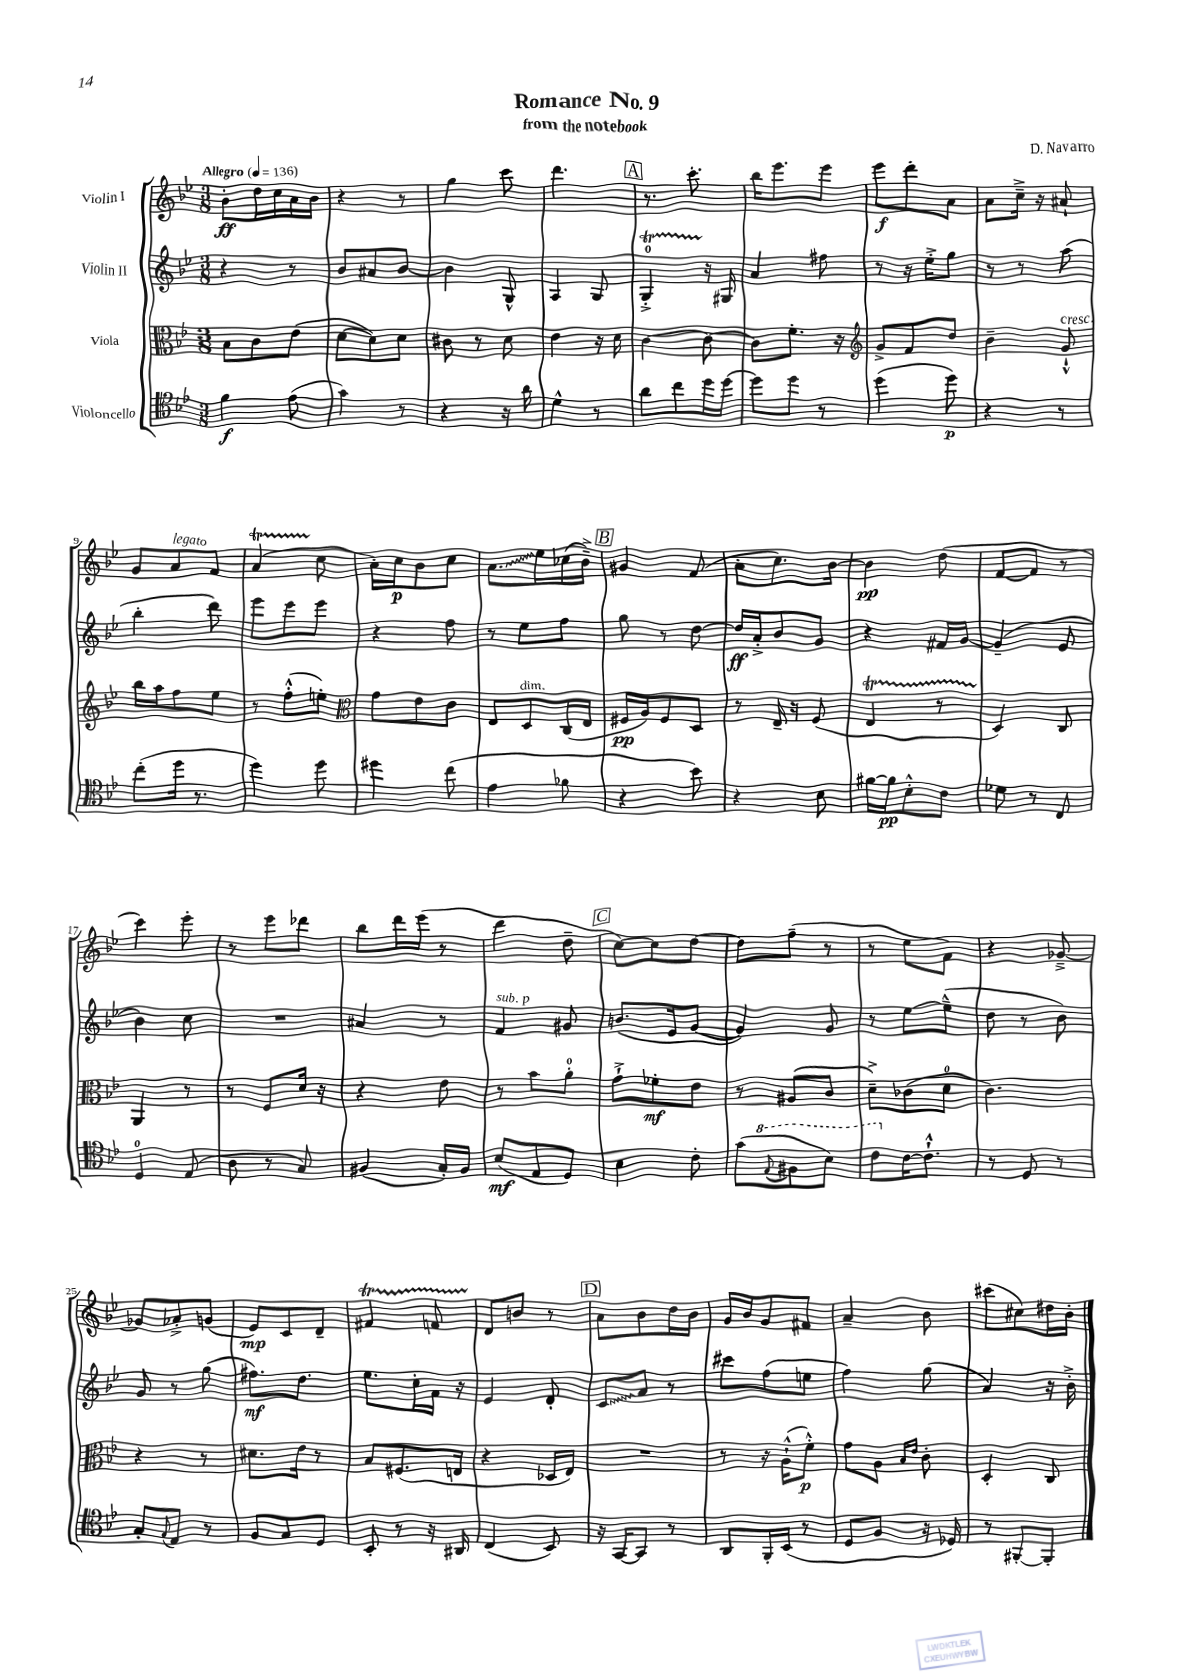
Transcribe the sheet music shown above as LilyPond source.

\header { title = "Romance No. 9" composer = "D. Navarro" subtitle = "from the notebook" }
<<
\new StaffGroup <<
\new Staff = "s0" \with { instrumentName = "Violin I" } {
    \clef treble \key bes \major \numericTimeSignature \time 3/8 \tempo "Allegro" 4 = 136
    bes'8-.\ff d''16 c''16 a'16 bes'16 |
    r4 r8 |
    g''4 c'''8 |
    d'''4. |
    \mark \markup { \box "A" } r8. c'''8.-. |
    bes''16 ees'''8. ees'''8 |
    ees'''8\f d'''8-. a'8 |
    a'8 c''16---> r16 ais'8-! |
    g'8 a'8^\markup { \italic "legato" } f'8 |
    a'4\startTrillSpan( c''8\stopTrillSpan |
    a'16-.) c''16\p bes'8 c''8 |
    \once \override Glissando.style = #'zigzag a'8.\glissando ees''16 ces''16( bes'16--->) |
    \mark \markup { \box "B" } gis'4 f'8( |
    a'8-. c''8.) bes'16~ |
    bes'4\pp d''8( |
    f'8~ f'8 r8 |
    c'''4) ees'''8-. |
    r8 ees'''8 des'''8 |
    bes''8 d'''16 ees'''16( r8 |
    d'''4 d''8-- |
    \mark \markup { \box "C" } c''8~) c''8 d''8~ |
    d''8 f''8--( r8 |
    r8 ees''8 f'8) |
    r4 ges'8~---> |
    ges'8 aes'8-.-> g'8( |
    ees'8\mp) c'8 d'8-- |
    fis'4\startTrillSpan f'8 |
    d'8\stopTrillSpan b'8 r8 |
    \mark \markup { \box "D" } a'8 bes'8 d''16 bes'16 |
    g'16 bes'16 g'8 fis'8 |
    a'4-- bes'8 |
    cis'''8( cis''8) dis''16 bes'16-. \bar "|." |
}
\new Staff = "s1" \with { instrumentName = "Violin II" } {
    \clef treble \key bes \major \numericTimeSignature \time 3/8
    r4 r8 |
    bes'8 ais'8 bes'8~ |
    bes'4 g8-^ |
    a4 g8 |
    \mark \markup { \box "A" } g4-0-.->\startTrillSpan r16\stopTrillSpan gis16 |
    a'4 fis''8 |
    r8 r16 ees''16-.-> g''8 |
    r8 r8 a''8( |
    bes''4-. d'''8) |
    ees'''8 ees'''8 ees'''8 |
    r4 f''8 |
    r8 ees''8 f''8 |
    \mark \markup { \box "B" } g''8 r8 d''8~ |
    d''16\ff a'16-.-> bes'8 g'8 |
    r4 fis'16 g'16~ |
    g'4--( ees'8 |
    bes'4) c''8 |
    R4. |
    ais'4 r8 |
    f'4^\markup { \italic "sub. p" } gis'8 |
    \mark \markup { \box "C" } b'8.( ees'16 g'8~ |
    g'4) g'8 |
    r8 ees''8~ ees''8---^( |
    d''8 r8 bes'8) |
    g'8 r8 g''8( |
    fis''8.\mf) d''8. |
    ees''8. c''16-. f'16 r16 |
    ees'4 d'8-. |
    \mark \markup { \box "D" } \once \override Glissando.style = #'zigzag c'8\glissando a'8 r8 |
    cis'''8 f''8( e''8 |
    f''4) g''8( |
    a'4) r16 bes'16-.-> \bar "|." |
}
\new Staff = "s2" \with { instrumentName = "Viola" } {
    \clef alto \key bes \major \numericTimeSignature \time 3/8
    bes8 c'8 ees'8( |
    d'8~ d'8) d'8 |
    cis'8 r8 d'8 |
    ees'4 r16 d'16 |
    \mark \markup { \box "A" } c'4~ c'8~ |
    c'8 f'8.-. r16 |
    \clef treble g'8-> f'8 d''8 |
    bes'4-- g'8-!-^^\markup { \italic "cresc." } |
    bes''16 a''16 f''8 ees''8 |
    r8 f''8-.-^( e''8-.) |
    \clef alto g'8 ees'8 c'8 |
    ees8 d8^\markup { \italic "dim." } c16( ees16 |
    \mark \markup { \box "B" } fis16\pp a16) fis8 d8 |
    r8 ees16-- r16 f8( |
    ees4\startTrillSpan r8 |
    d4\stopTrillSpan) c8 |
    a,4 r8 |
    r8 f8 d'16 r16 |
    r4 ees'8 |
    r8 bes'8 a'8-0-. |
    \mark \markup { \box "C" } g'8-!-> fes'8-.\mf ees'8 |
    r8 ais8( c'8 |
    d'8--->) ces'8( d'8-0 |
    c'4.) |
    r4 r8 |
    dis'8. ees'16 r8 |
    bes8 fis8.( e16 |
    r4 des16 ees16) |
    \mark \markup { \box "D" } R4. |
    r8 r16 a16-!-^( f'8-.-^\p) |
    g'8 a8 \grace { bes16 ees'16 } c'8-. |
    d4-. c8 \bar "|." |
}
\new Staff = "s3" \with { instrumentName = "Violoncello" } {
    \clef tenor \key bes \major \numericTimeSignature \time 3/8
    f'4\f ees'8( |
    g'4) r8 |
    r4 r16 a'16 |
    d'4-^ r8 |
    \mark \markup { \box "A" } a'8 c''8 d''16 d''16~ |
    d''8 d''8 r8 |
    d''4( d''8\p) |
    r4 r8 |
    c''8-.( d''16 r8. |
    d''4) d''8 |
    dis''4 c''8( |
    ees'4 fes'8 |
    \mark \markup { \box "B" } r4 bes'8) |
    r4 bes8 |
    fis'16~ fis'16\pp bes8-.-^ c'8 |
    des'8 r8 c8 |
    d4-0 ees8( |
    a8 r8 g8) |
    fis4( g16-.) fis16 |
    bes8\mf( ees8 d8) |
    \mark \markup { \box "C" } bes4 c'8-. |
    g'8( \ottava #1 \appoggiatura { ees'8 } fis'8 bes'8) |
    c''8 \ottava #0 c'16~ c'8.-!-^ |
    r8 d8 r8 |
    g8-. \appoggiatura { g8 } ees8 r8 |
    f8 g8 d8 |
    bes,8-. r8 r16 ais,16 |
    c4( bes,8) |
    \mark \markup { \box "D" } r16 g,16~ g,8 r8 |
    a,8 f,16-. bes,16( r8 |
    d8 f8 r16 des16) |
    r8 fis,8~-. fis,8-. \bar "|." |
}
>>
>>
